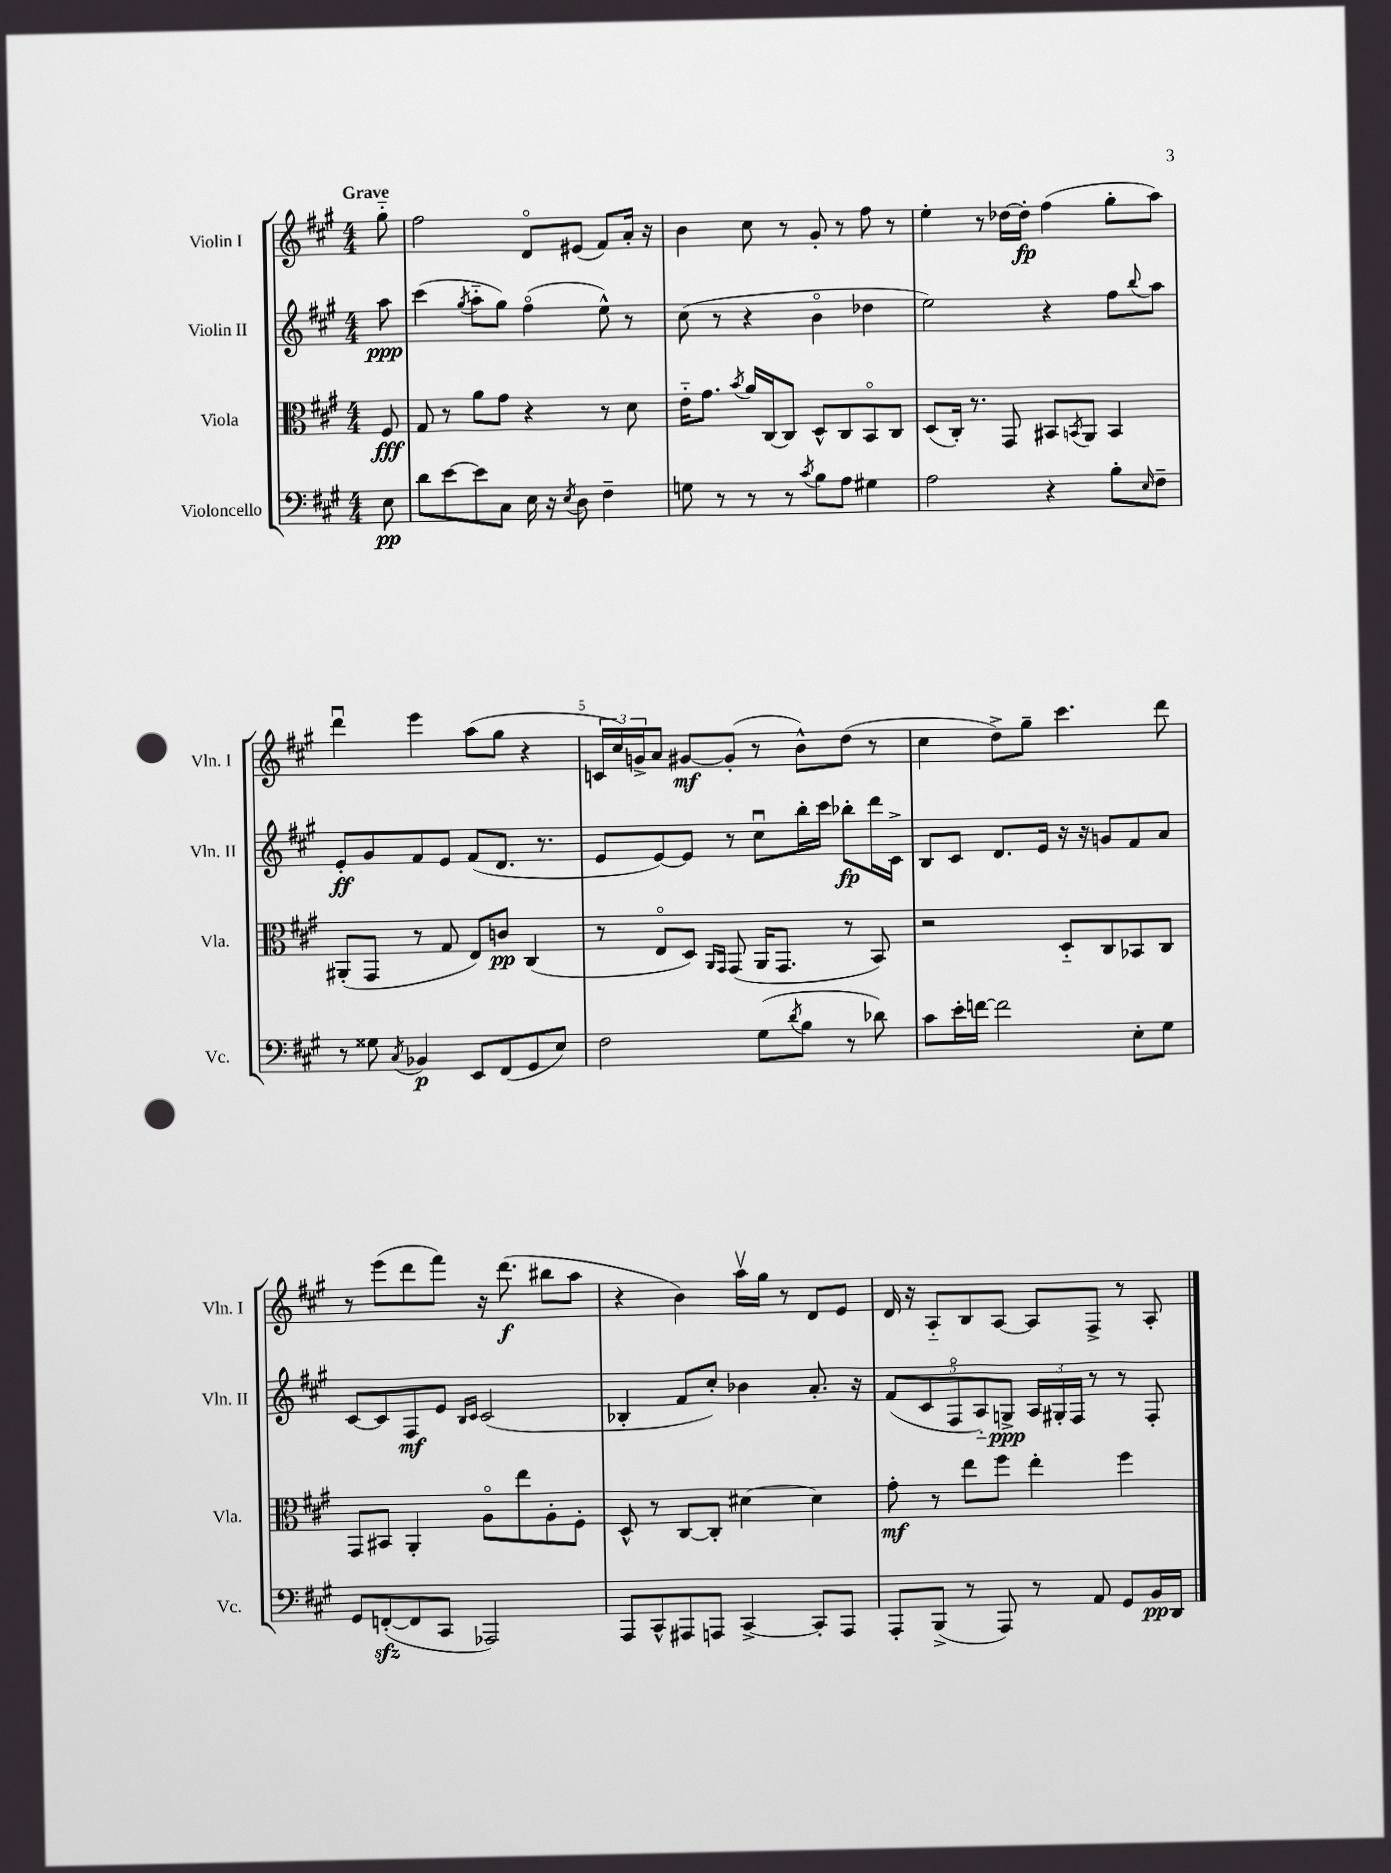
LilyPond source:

<<
\new StaffGroup <<
\new Staff = "s0" \with { instrumentName = "Violin I" shortInstrumentName = "Vln. I" } {
    \clef treble \key a \major \numericTimeSignature \time 4/4 \partial 8 \tempo "Grave"
    gis''8-_ |
    fis''2 d'8\flageolet eis'8( fis'8) a'16-. r16 |
    b'4 cis''8 r8 gis'8-. r8 fis''8 r8 |
    e''4-. r8 des''16~ des''16-.\fp fis''4( gis''8-. a''8) |
    d'''4\downbow e'''4 a''8( gis''8 r4 |
    \tuplet 3/2 { c'16 cis''16) g'16-> } a'8 gis'8~\mf gis'8-.( r8 b'8-^) d''8( r8 |
    cis''4 d''8->) gis''8-- cis'''4. d'''8 |
    r8 e'''8( d'''8 fis'''8) r16 d'''8.\f( bis''8 a''8 |
    r4 b'4) a''16\upbow gis''16 r8 d'8 e'8 |
    d'16 r16 a8-_ b8 a8~ a8 fis8-> r8 a8-. \bar "|." |
}
\new Staff = "s1" \with { instrumentName = "Violin II" shortInstrumentName = "Vln. II" } {
    \clef treble \key a \major \numericTimeSignature \time 4/4 \partial 8
    a''8\ppp |
    cis'''4( \acciaccatura { gis''8 } a''8-_ gis''8) fis''4\flageolet( e''8-^) r8 |
    cis''8( r8 r4 b'4\flageolet des''4 |
    e''2) r4 fis''8 \appoggiatura { b''8 } a''8 |
    e'8-.\ff gis'8 fis'8 e'8 fis'8( d'8. r8. |
    e'8 e'8~) e'8 r8 cis''8\downbow b''16-. cis'''16 bes''8-.\fp d'''16 cis'16-> |
    b8 cis'8 d'8. e'16 r16 r16 g'8 fis'8 a'8 |
    cis'8~ cis'8 fis8\mf e'8 \grace { b16 cis'16 } cis'2( |
    bes4-. fis'8 cis''8-.) bes'4 a'8.-. r16 |
    \tuplet 5/4 { fis'8( cis'8 fis8\flageolet a8-_) g8->\ppp } \tuplet 3/2 { a16 gis16-. fis16 } r8 r8 fis8-. \bar "|." |
}
\new Staff = "s2" \with { instrumentName = "Viola" shortInstrumentName = "Vla." } {
    \clef alto \key a \major \numericTimeSignature \time 4/4 \partial 8
    fis8\fff |
    gis8 r8 a'8 gis'8 r4 r8 d'8 |
    e'16-_ gis'8. \acciaccatura { b'8 } a'16 cis16~ cis8 d8-^ cis8 b,8\flageolet cis8 |
    d8( cis16-.) r8. gis,8 bis,8 \acciaccatura { b,8 } a,8 b,4 |
    ais,8-.( gis,8 r8 gis8 e8) c'8\pp cis4( |
    r8 e8\flageolet d8) \grace { a,16 gis,16 } gis,8( a,16 gis,8. r8 b,8) |
    r2 d8-_ cis8 bes,8 cis8 |
    gis,8 bis,8 a,4-. a8\flageolet e''8 a8-. fis8-. |
    d8-^ r8 cis8~ cis8-. dis'4~ dis'4 |
    gis'8-.\mf r8 e''8 fis''8 e''4-. fis''4 \bar "|." |
}
\new Staff = "s3" \with { instrumentName = "Violoncello" shortInstrumentName = "Vc." } {
    \clef bass \key a \major \numericTimeSignature \time 4/4 \partial 8
    e8\pp |
    d'8 e'8~ e'8 cis8 e16 r16 \acciaccatura { e8 } d8 fis4-- |
    g8 r8 r8 r8 \acciaccatura { cis'8 } b8 a8 gis4 |
    a2 r4 b8-. \grace { e16 } fis8-- |
    r8 gisis8 \acciaccatura { cis8 } bes,4\p e,8 fis,8( gis,8 e8) |
    fis2 gis8( \acciaccatura { d'8 } b8 r8 des'8) |
    cis'8 e'16-. f'16~ f'2 e8-. gis8 |
    gis,8 f,8~-.\sfz( f,8 cis,8 aes,,2) |
    a,,8 cis,8-^ ais,,8 a,,8 cis,4~-> cis,8-. a,,8 |
    a,,8-. b,,8->( r8 a,,8) r8 a,8 gis,8 b,16\pp d,16 \bar "|." |
}
>>
>>
\layout { \context { \Score \override BarNumber.break-visibility = ##(#f #t #t) barNumberVisibility = #(every-nth-bar-number-visible 5) } }
